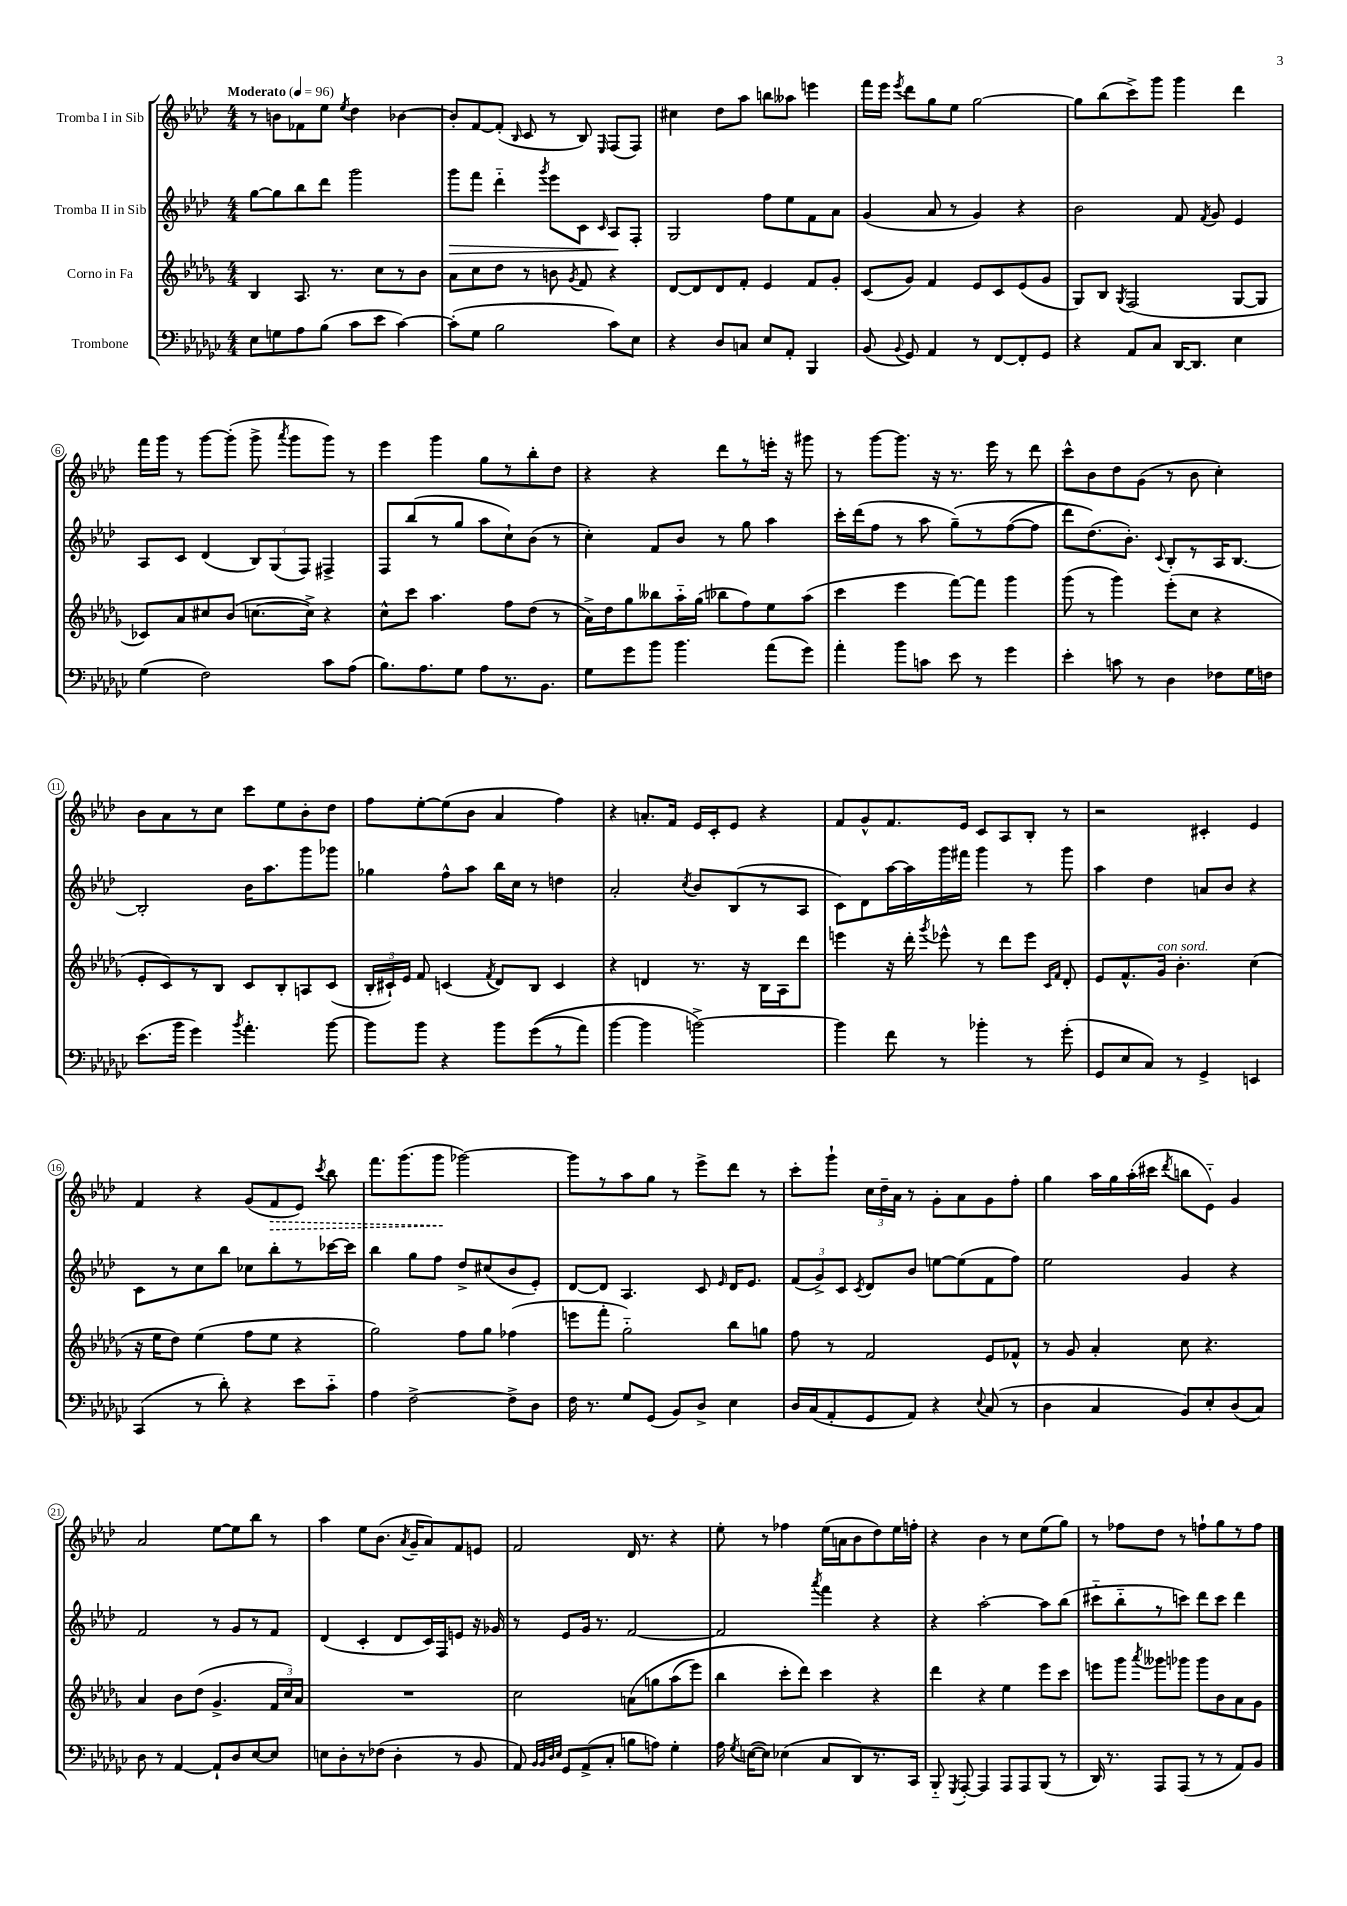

**kern	**kern	**kern	**dynam	**kern	**dynam
*part4	*part3	*part2	*part2	*part1	*part1
*staff4	*staff3	*staff2	*staff2	*staff1	*staff1
*I"Trombone	*I"Corno in Fa	*I"Tromba II in Sib	*	*I"Tromba I in Sib	*
*clefF4	*clefG2	*clefG2	*	*clefG2	*
*k[b-e-a-d-g-c-]	*k[b-e-a-d-g-]	*k[b-e-a-d-]	*	*k[b-e-a-d-]	*
*M4/4	*M4/4	*M4/4	*	*M4/4	*
*MM96	*MM96	*MM96	*	*MM96	*
=1	=1	=1	=1	=1	=1
!	!	!	!	!LO:TX:a:B:t=Moderato	!
8E-\L	4B-/	[8gg\L	.	8r	.
8Gn\	.	8gg\]	.	8bn\L	.
8A-\	8.A-/	8bb-\	.	8f-X\	.
(8B-\J	.	8ddd-\J	.	8ee-\J	.
.	8.r	.	.	.	.
.	.	.	.	8qee-/	.
8c-\L	.	2ggg\	.	4dd-\	.
8e-\J	8cc\L	.	.	.	.
[4c-\)	8r	.	.	[4b-X\	.
.	8b-\J	.	.	.	.
=2	=2	=2	=2	=2	=2
!	!	!	!LO:HP:b	!	!
(8c-'\L]	8a-\L	8ggg\L	>	8b-'/L]	.
8G-\J	8cc\	8fff\J	.	[8f/	.
2B-\	8dd-\J	4ddd-\	.	(8f'/J]	.
.	.	.	.	16qqB-/	.
.	8r	.	.	8c/	.
.	.	8qggg/	.	.	.
.	8bn\	8eee-\L	.	8r	.
.	8qg-/	.	.	.	.
.	8f/	8c\J	.	8B-/)	.
.	.	16qqc/	.	16qqE-/	.
8c-\L)	4r	8A-/L	.	(8F/L	.
8E-\J	.	8F'/J	]	8F/J)	.
=3	=3	=3	=3	=3	=3
4r	[8d-/L	2G/	.	4cc#X\	.
.	8d-/]	.	.	.	.
8D-/L	8d-/	.	.	8dd-\L	.
8Cn/J	8f'/J	.	.	8aa-\J	.
8E-/L	4e-/	8ff\L	.	8bbn\L	.
8AA-'/J	.	8ee-\	.	8aa--X\J	.
4BBB-/	8f/L	8f\	.	4eeen\	.
.	8g-'/J	8a-\J	.	.	.
=4	=4	=4	=4	=4	=4
(8BB-/	(8c/L	(4g/	.	16fff\LL	.
.	.	.	.	16eee-\JJ	.
8qqBB-/	.	.	.	8qeee-/	.
8GG-/)	8g-/J)	.	.	8ddd-\L	.
4AA-/	4f/	8a-/	.	8gg\	.
.	.	8r	.	8ee-\J	.
8r	8e-/L	4g/)	.	[2gg\	.
[8FF/L	8c/	.	.	.	.
8FF'/]	(8e-/	4r	.	.	.
8GG-/J	8g-/J	.	.	.	.
=5	=5	=5	=5	=5	=5
4r	8G-/L)	2b-\	.	8gg\L]	.
.	8B-/J	.	.	(8bb-\	.
.	8qG-/	.	.	.	.
8AA-/L	(2F/	.	.	8ccc^\)	.
8C-/J	.	.	.	8ggg\J	.
[16DD-/KL	.	8f/	.	4ggg\	.
8.DD-/J]	.	.	.	.	.
.	.	8qf/	.	.	.
.	.	8g/	.	.	.
4E-\	[8G-/L	4e-/	.	4ddd-\	.
.	8G-/J]	.	.	.	.
!!LO:LB:g=z
=6	=6	=6	=6	=6	=6
(4G-\	8c-X/L)	8A-/L	.	16fff\LL	.
.	.	.	.	16ggg\JJ	.
.	8a-/	8c/J	.	8r	.
2F\)	8cc#X/	(4d-/	.	[8ggg\L	.
.	(8b-/J	.	.	(8ggg'\J]	.
.	[8.ccn\L	12B-/L)	.	8ggg^\	.
.	.	(12G/	.	.	.
.	.	.	.	8qaaa-/	.
.	.	.	.	8ggg\L	.
.	.	12F/J)	.	.	.
.	16cc^\Jk])	.	.	.	.
8c-\L	4r	4F#X^/	.	8ggg\J)	.
(8A-\J	.	.	.	8r	.
=7	=7	=7	=7	=7	=7
8.B-\L)	8cc^^\L	8F/L	.	4eee-\	.
.	8ccc\J	(8bb-/	.	.	.
8.A-\	.	.	.	.	.
.	4.aa-\	8r	.	4ggg\	.
8G-\J	.	8gg/J	.	.	.
8A-\L	.	8aa-\L	.	8gg\L	.
8.r	8ff\L	8cc`\)	.	8r	.
.	(8dd-\J	(8b-\J	.	8bb-'\	.
8.BB-\J	.	.	.	.	.
.	8r	8r	.	8dd-\J	.
=8	=8	=8	=8	=8	=8
8G-\L	16a-^\LL)	4cc'\)	.	4r	.
.	16dd-\J	.	.	.	.
8g-\	8gg-\	.	.	.	.
8b-\J	8bb--X\	8f/L	.	4r	.
4.b-\	16aa-\L	8b-/J	.	.	.
.	(16gg-\JJ	.	.	.	.
.	8bb-X\L	8r	.	8ddd-\L	.
.	8ff\)	8gg\	.	8r	.
(8a-\L	8ee-\	4aa-\	.	16eeen'\Jk	.
.	.	.	.	16r	.
8g-\J)	(8aa-\J	.	.	8ggg#X\	.
=9	=9	=9	=9	=9	=9
4a-'\	4ccc\	16ccc'\LL	.	8r	.
.	.	(16ddd-\J	.	.	.
.	.	8ff\J	.	[8ggg\L	.
8b-\L	4eee-\	8r	.	8.ggg\J]	.
8cn\J	.	8aa-\	.	.	.
.	.	.	.	16r	.
8e-\	[8fff\L)	(8gg~\L)	.	8.r	.
8r	8fff\J]	8r	.	.	.
.	.	.	.	16eee-\	.
4g-\	4ggg-\	([8ff\	.	8r	.
.	.	8ff\J]	.	8ddd-\	.
=10	=10	=10	=10	=10	=10
4e-'\	(8ggg-\	8ddd-\L)	.	8ccc^^\L	.
.	8r	(8.dd-\)	.	8b-\	.
8cn\	4ggg-\)	.	.	8dd-\	.
.	.	8.b-'\J)	.	.	.
8r	.	.	.	(8g\J	.
.	.	8qqc/	.	.	.
4D-\	(8eee-'\L	8B-'/L	.	8r	.
.	8cc\J	8r	.	8b-\	.
8F-X\L	4r	16A-/K	.	4cc'\)	.
.	.	[8.B-/J	.	.	.
16G-\L	.	.	.	.	.
16Fn\JJ	.	.	.	.	.
!!LO:LB:g=z
=11	=11	=11	=11	=11	=11
(8.e-\L	8e-'/L	2B-'/]	.	8b-\L	.
.	8c/)	.	.	8a-\	.
16b-\Jk	.	.	.	.	.
4g-\)	8r	.	.	8r	.
.	8B-/J	.	.	8cc\J	.
8qb-/	.	.	.	.	.
4.a-'\	8c/L	16b-\KL	.	8ccc\L	.
.	.	8.aa-\	.	.	.
.	8B-'/	.	.	8ee-\	.
.	8An/	8ggg\	.	8b-'\	.
[8b-\	(8c/J	8ggg-X\J	.	8dd-\J	.
=12	=12	=12	=12	=12	=12
8b-\L]	24B-'/LL	4gg-X\	.	8ff\L	.
.	24c#X`/)	.	.	.	.
.	24e-/JJ	.	.	.	.
8b-\J	8f/	.	.	[8ee-'\	.
4r	(4cn/	8ff^^\L	.	(8ee-\]	.
.	.	8aa-\J	.	8b-\J	.
.	8qf/	.	.	.	.
8b-\L	8d-/L)	16bb-\LL	.	4a-/	.
.	.	16cc\JJ	.	.	.
((8g-\	8B-/J	8r	.	.	.
8r	4c/	4ddn\	.	4ff\)	.
8a-\J)	.	.	.	.	.
=13	=13	=13	=13	=13	=13
[4b-\	4r	2a-'/	.	4r	.
4b-\]	4dn/	.	.	8.an'/L	.
.	.	.	.	16f/Jk	.
.	.	8qcc/	.	.	.
[2bn^\)	8.r	8b-/L	.	16e-/LL	.
.	.	.	.	16c'/J	.
.	.	(8B-/	.	8e-/J	.
.	16r	.	.	.	.
.	16B-\LL	8r	.	4r	.
.	16A-\J	.	.	.	.
.	8ddd-\J	8A-/J	.	.	.
=14	=14	=14	=14	=14	=14
4b\]	4eeen\	8c\L)	.	8f/L	.
.	.	8d-\	.	8g^^/	.
8f\	16r	[16aa-\L	.	8.f/	.
.	16ddd-'\	16aa-\]	.	.	.
.	8qggg-/	.	.	.	.
8r	8eee-X^^\	16ggg\	.	.	.
.	.	16fff#X\JJ	.	16e-/Jk	.
4b-X'\	8r	4ggg\	.	8c/L	.
.	8ddd-\L	.	.	8A-/	.
8r	8eee-\J	8r	.	8B-'/J	.
.	16qqc/LL	.	.	.	.
.	16qqf/JJ	.	.	.	.
(8g-'\	8d-'/	8ggg\	.	8r	.
=15	=15	=15	=15	=15	=15
8GG-/L	8e-/L	4aa-\	.	2r	.
8E-/	8.f^^/	.	.	.	.
8C-/J)	.	4dd-\	.	.	.
!	!LO:TX:a:i:t=con sord.	!	!	!	!
.	16g-/Jk	.	.	.	.
8r	4.b-'\	.	.	.	.
4GG-^/	.	8an/L	.	4c#X'/	.
.	.	8b-/J	.	.	.
4EEn/	(4cc\	4r	.	4e-/	.
!!LO:LB:g=z
=16	=16	=16	=16	=16	=16
(4CC-/	16r	8c\L	.	4f/	.
.	16ee-\KL	.	.	.	.
.	8dd-\J)	8r	.	.	.
8r	(4ee-\	8cc\	.	4r	.
8d-'\)	.	8bb-\J	.	.	.
4r	8ff\L	8cc-X\L	.	(8g/L	.
!	!	!	!	!	!LO:HP:b
.	8ee-\J	8bb-'\	.	8f/	>
8e-\L	4r	8r	.	8e-/J)	.
.	.	.	.	8qccc/	.
8c-\J	.	[16ccc-X\L	.	8bb-\	.
.	.	16ccc-\JJ]	.	.	.
=17	=17	=17	=17	=17	=17
4A-\	2gg-\)	4bb-\	.	8.fff\L	.
.	.	.	.	(8.ggg\	.
[2F^\	.	8gg\L	.	.	.
.	.	8ff\J	.	8ggg\J	.
.	8ff\L	8dd-^/L	.	[2ggg-X\)	]
.	8gg-\J	(8cc#X/	.	.	.
8F^\L]	(4ff-X\	8b-/	.	.	.
8D-\J	.	8e-'/J)	.	.	.
=18	=18	=18	=18	=18	=18
16F\	8eeen\L	[8d-/L	.	8ggg-\L]	.
8.r	.	.	.	.	.
.	8fff'\J	8d-/J]	.	8r	.
8G-/L	2gg-\)	4.A-/	.	8aa-\	.
(8GG-/J	.	.	.	8gg\J	.
8BB-/L)	.	.	.	8r	.
8D-^/J	.	8c/	.	8eee-^\L	.
.	.	16qqe-/	.	.	.
4E-\	8bb-\L	16d-/KL	.	8ddd-\J	.
.	.	8.e-/J	.	.	.
.	8ggn\J	.	.	8r	.
=19	=19	=19	=19	=19	=19
16D-/LL	8ff\	(12f/L	.	8ccc'\L	.
(16C-/J	.	.	.	.	.
.	.	12g^/)	.	.	.
8AA-'/	8r	.	.	8ggg`\J	.
.	.	12c/J	.	.	.
.	.	8qc/	.	.	.
8GG-/	2f/	8d-/L	.	24cc\LL	.
.	.	.	.	24dd-~\	.
.	.	.	.	24a-\JJ	.
8AA-/J)	.	8b-/J	.	8r	.
4r	.	[8een\L	.	8g'\L	.
.	.	(8ee\]	.	8a-\	.
8qqE-/	.	.	.	.	.
(8C-/	8e-/L	8f\	.	8g\	.
8r	8f-X^^/J	8ff\J)	.	8ff'\J	.
=20	=20	=20	=20	=20	=20
4D-\	8r	2ee-\	.	4gg\	.
.	8g-/	.	.	.	.
4C-/	4a-'/	.	.	16aa-\LL	.
.	.	.	.	16gg\	.
.	.	.	.	(16aa-'\	.
.	.	.	.	16ccc#X\JJ	.
.	.	.	.	8qddd-/	.
8BB-/L)	8cc\	4g/	.	8bbn\L	.
8E-'/	4.r	.	.	8e-\J)	.
(8D-/	.	4r	.	4g/	.
8C-/J)	.	.	.	.	.
!!LO:LB:g=z
=21	=21	=21	=21	=21	=21
8D-\	4a-/	2f/	.	2a-/	.
8r	.	.	.	.	.
[4AA-/	8b-\L	.	.	.	.
.	(8dd-\J	.	.	.	.
8AA-`/L]	4.g-^/	8r	.	[8ee-\L	.
8D-/	.	8g/L	.	8ee-\]	.
[8E-/	.	8r	.	8bb-\J	.
8E-/J]	24f/LL	8f/J	.	8r	.
.	24cc/)	.	.	.	.
.	24a-/JJ	.	.	.	.
=22	=22	=22	=22	=22	=22
8En\L	1r	(4d-/	.	4aa-\	.
8D-'\	.	.	.	.	.
8r	.	4c'/	.	8ee-\L	.
(8F-X\J	.	.	.	(8.b-\J	.
4D-'\	.	8d-/L	.	.	.
.	.	.	.	8qa-/	.
.	.	.	.	16g~/KL	.
.	.	16c/L)	.	8a-/)	.
.	.	16F/J	.	.	.
8r	.	8en/J	.	8f/	.
8BB-/	.	16r	.	8en/J	.
.	.	16g-X/	.	.	.
=23	=23	=23	=23	=23	=23
8AA-/)	2cc\	8r	.	2f/	.
32qqBB-/LLL	.	.	.	.	.
32qqBB-/	.	.	.	.	.
32qqD-/	.	.	.	.	.
32qqE-/JJJ	.	.	.	.	.
8GG-/L	.	8e-/L	.	.	.
(8AA-^/	.	16g/Jk	.	.	.
.	.	8.r	.	.	.
8C-'/J	.	.	.	.	.
8Bn\L	(8an\L	[2f/	.	16d-/	.
.	.	.	.	8.r	.
8An\J)	8ggn\	.	.	.	.
4G-'\	(8aa-\	.	.	4r	.
.	8eee-\J)	.	.	.	.
=24	=24	=24	=24	=24	=24
16A-\	4bb-\	2f/]	.	8ee-'\	.
8qG-/	.	.	.	.	.
([16En\KL	.	.	.	.	.
8E\J])	.	.	.	8r	.
(4E-X\	8ccc'\L	.	.	4ff-X\	.
.	8ddd-\J)	.	.	.	.
.	.	8qaaa-/	.	.	.
8C-/L	4ccc\	4fff\	.	(16ee-\LL	.
.	.	.	.	16an\J	.
8DD-/)	.	.	.	8b-\	.
8.r	4r	4r	.	8dd-\)	.
.	.	.	.	16ee-\L	.
16CC-/Jk	.	.	.	16ffn'\JJ	.
=25	=25	=25	=25	=25	=25
8BBB-/	4ddd-\	4r	.	4r	.
8qGGG-/	.	.	.	.	.
[8AAA-'/	.	.	.	.	.
4AAA-/]	4r	[2aa-'\	.	4b-\	.
8AAA-/L	4ee-\	.	.	8r	.
8AAA-/	.	.	.	8cc\L	.
(8BBB-/J	8eee-\L	8aa-\L]	.	(8ee-\	.
8r	8ccc\J	(8bb-\J	.	8gg\J)	.
=26	=26	=26	=26	=26	=26
16DD-/)	8eeen\L	8ccc#X\L	.	8r	.
8.r	.	.	.	.	.
.	8ggg-\J	8bb-\	.	8ff-X\L	.
.	8qaaa-/	.	.	.	.
8AAA-/L	8ggg--X\L	8r	.	8dd-\J	.
(8AAA-/J	8ggg-X\J	8cccn\J)	.	8r	.
8r	8ggg-\L	8ddd-\L	.	8ffn`\L	.
8r	8b-\	8ccc\J	.	8gg\	.
8AA-/L)	8a-\	4ddd-\	.	8r	.
8BB-/J	8g-\J	.	.	8ff\J	.
==	==	==	==	==	==
*-	*-	*-	*-	*-	*-
